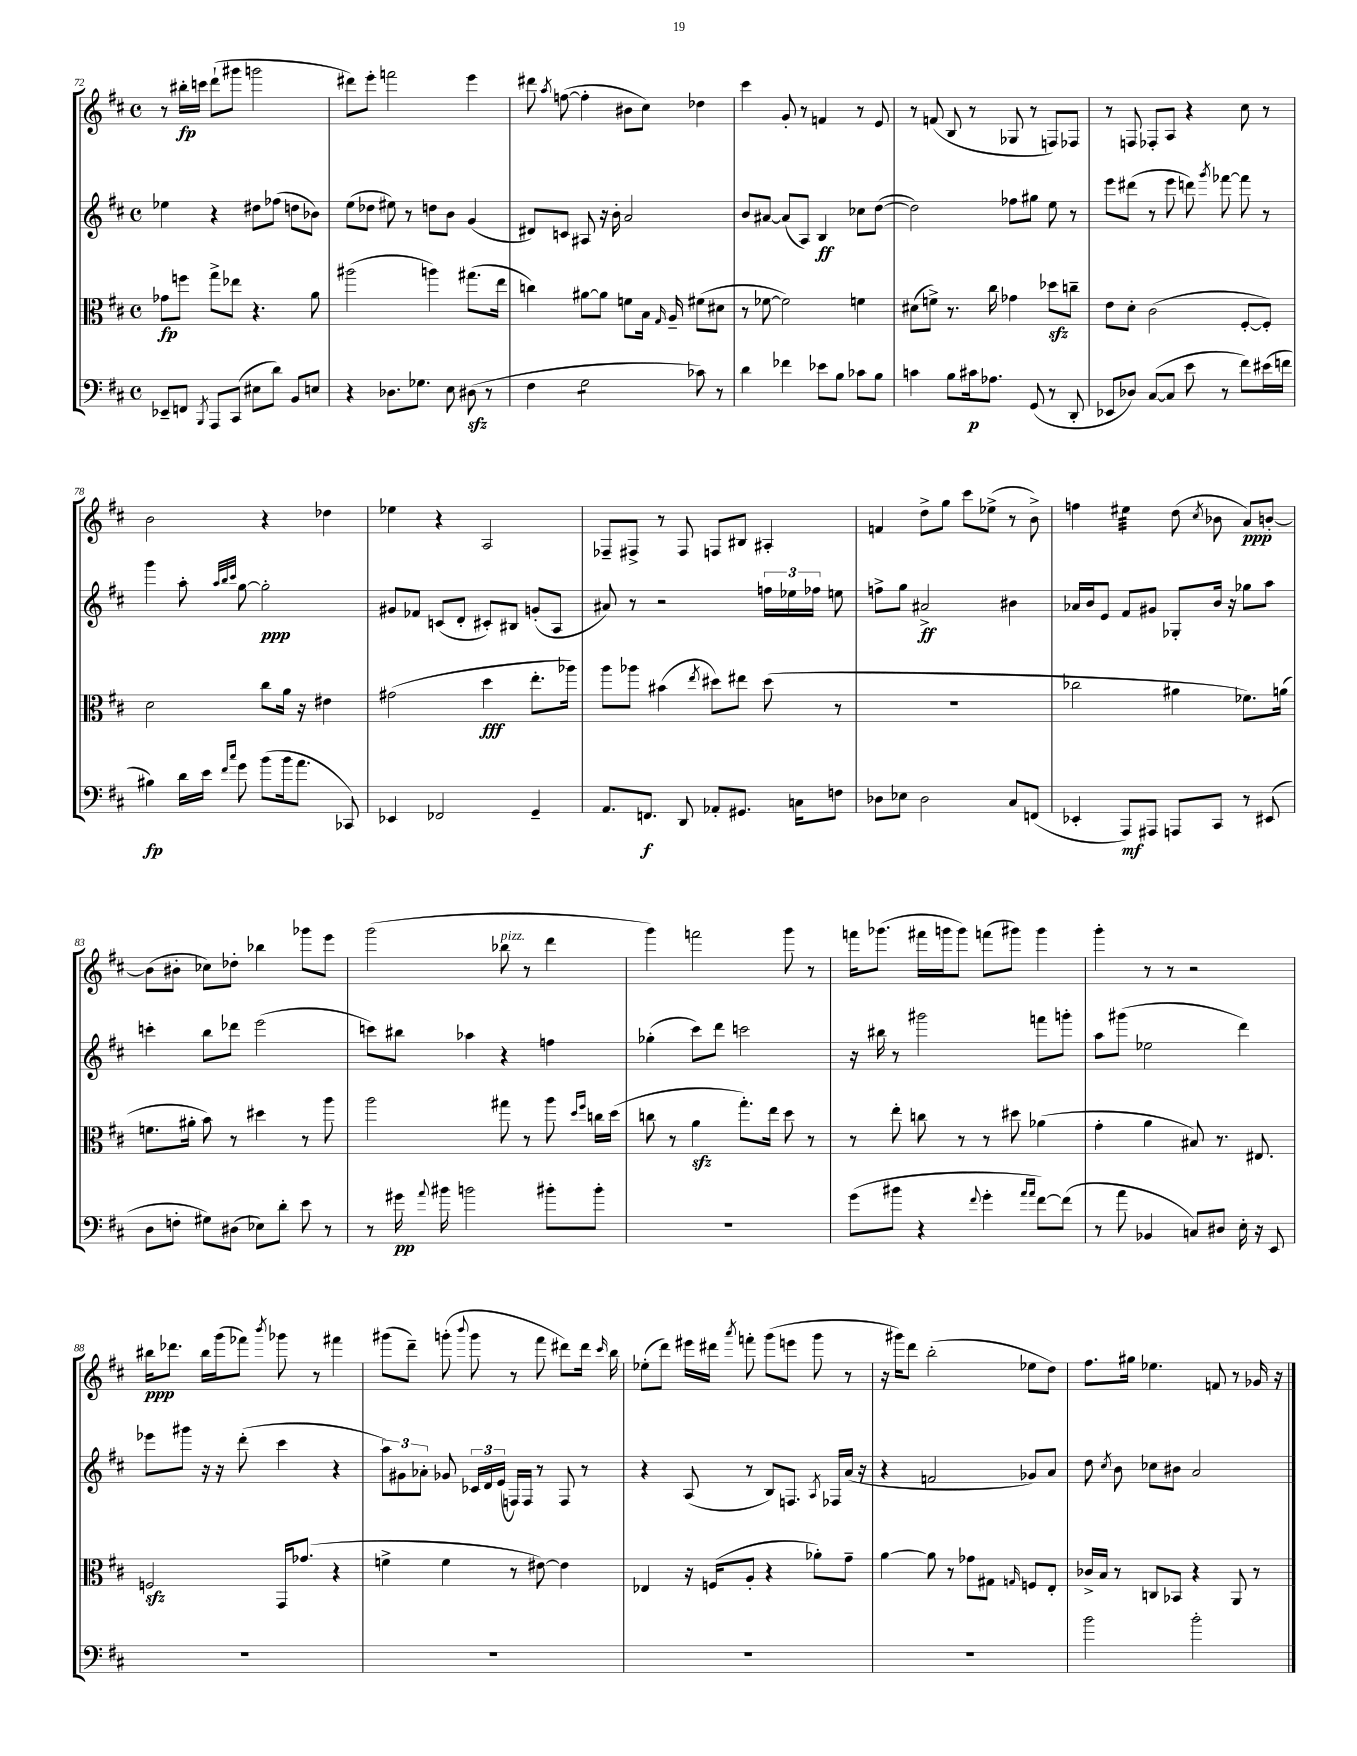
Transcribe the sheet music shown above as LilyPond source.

<<
\new StaffGroup <<
\new Staff = "s0" {
    \clef treble \key d \major \defaultTimeSignature \time 4/4
    \autoBeamOff r8 bis''16[-.\fp c'''16] d'''8[-!( gis'''8] g'''2 |
    dis'''8[) e'''8]-. f'''2 e'''4 |
    dis'''8 \acciaccatura { a''8 } f''8~( f''4-. bis'8[ cis''8]) des''4 |
    cis'''4 g'8-. r8 f'4 r8 e'8 |
    r8 f'8( b8 r8 ges8 r8 f8[) fes8] |
    r8 f8 fes8[-. a8] r4 cis''8 r8 |
    b'2 r4 des''4 |
    ees''4 r4 a2 |
    fes8[-- fis8]-> r8 fis8 f8[ bis8] ais4-. |
    f'4 d''8[-> g''8] cis'''8[ ees''8]->( r8 b'8->) |
    f''4 eis''4:32 d''8( \acciaccatura { cis''8 } bes'8 a'8[\ppp) b'8]~-. |
    b'8[( bis'8]-. ces''8[) des''8]-. bes''4 ges'''8[ e'''8] |
    g'''2( bes''8^\markup { \italic "pizz." } r8 d'''4 |
    g'''4) f'''2 g'''8 r8 |
    f'''16[ ges'''8.]( fis'''16[ g'''16 g'''8]) f'''8[( gis'''8]) gis'''4 |
    g'''4-. r8 r8 r2 |
    bis''16[\ppp des'''8.] bis''16[ g'''16( fes'''8]) \acciaccatura { b'''8 } ges'''8 r8 fis'''4 |
    gis'''8[( d'''8]--) g'''8-.( \appoggiatura { b'''8 } g'''8 r8 fis'''8 dis'''8[) dis'''16] \grace { cis'''16 } b''16 |
    ees''8[-.( d'''8]) eis'''16[ dis'''16] \acciaccatura { a'''8 } f'''8-. g'''8[( e'''8] g'''8 r8 |
    r16 gis'''16[) d'''8] b''2-.( ees''8[ d''8]) |
    fis''8.[ gis''16] ees''4. f'8 r8 ges'16 r16 \bar "|." |
}
\new Staff = "s1" {
    \clef treble \key d \major \defaultTimeSignature \time 4/4
    \autoBeamOff ees''4 r4 dis''8[ fes''8]( d''8[ bes'8]) |
    e''8[( des''8] eis''8) r8 d''8[ b'8] g'4( |
    dis'8[) c'8] ais8 r16 b'16-. a'2 |
    b'8[ ais'8]~ ais'8[( a8]) b4\ff ces''8[ d''8]~( |
    d''2) fes''8[ gis''8] e''8 r8 |
    e'''8[ dis'''8]( r8 e'''8 d'''8) \acciaccatura { g'''8 } fes'''8~ fes'''8 r8 |
    g'''4 a''8-. \grace { a''32[ b''32 cis'''32] } g''8~ g''2-.\ppp |
    gis'8[ fes'8] c'8[( d'8]-. cis'8[-.) bis8] g'8[-.( a8] |
    ais'8) r8 r2 \tuplet 3/2 { f''16[ ees''16 fes''16] } e''8 |
    f''8[-> g''8] ais'2->\ff bis'4 |
    aes'16[ b'16 e'8] fis'8[ gis'8] ges8[-. b'16] r16 ges''8[ a''8] |
    c'''4-. b''8[ des'''8] e'''2( |
    c'''8[) bis''8] aes''4 r4 f''4 |
    ges''4-.( cis'''8[) d'''8] c'''2 |
    r16 bis''16 r8 gis'''2 f'''8[ g'''8]-. |
    a''8[ gis'''8]( ees''2 d'''4) |
    ees'''8[ gis'''8] r16 r16 d'''8-.( cis'''4 r4 |
    \tuplet 3/2 { a''8[) gis'8 aes'8]-. } ges'8 \tuplet 3/2 { ces'16[ d'16 e'16]( } f16[) f16] r8 f8 r8 |
    r4 a8( r8 b8[) f8.] \acciaccatura { a8 } fes16[ a'16]( r16 |
    r4 f'2 ges'8[) a'8] |
    d''8 \acciaccatura { cis''8 } b'8 ces''8[ bis'8] a'2 \bar "|." |
}
\new Staff = "s2" {
    \clef alto \key d \major \defaultTimeSignature \time 4/4
    \autoBeamOff ges'8[\fp f''8] g''8[-> ees''8] r4. a'8 |
    ais''2( a''4) gis''8.[( e''16] |
    c''4) ais'8[~ ais'8] f'8[ b16] \grace { g16 } a16-- fis'8[( dis'8] |
    r8 fes'8~ fes'2) f'4 |
    dis'8[( f'8]->) r8. cis''16 ges'4 des''8[\sfz c''8]-- |
    e'8[ d'8]-. cis'2( fis8[~-. fis8]-.) |
    d'2 cis''8[ a'16] r16 eis'4 |
    gis'2( d''4\fff e''8.[-. aes''16]) |
    a''8[ aes''8] bis'4( \acciaccatura { e''8 } dis''8[) eis''8] dis''8( r8 |
    R1 |
    ces''2 ais'4 fes'8.[) a'16]( |
    f'8.[ ais'16]-. b'8) r8 dis''4 r8 a''8 |
    a''2 gis''8 r8 a''8 \grace { d''16[ fis''16] } c''16[ d''16]( |
    c''8 r8 a'4\sfz g''8.[-.) e''16] d''8 r8 |
    r8 e''8-. c''8 r8 r8 dis''8 aes'4( |
    g'4-. a'4 bis8) r8. eis8. |
    f2\sfz g,16[ ges'8.]( r4 |
    f'4-> f'4 r8 eis'8~) eis'4 |
    ees4 r16 f16[( a8]-. r4 aes'8[-.) g'8]-- |
    a'4~ a'8 r8 ges'8[ gis8] \grace { g16 } f8[ e8]-. |
    ces'16[-> b16] r8 c8[ bes,8] r4 a,8 r8 \bar "|." |
}
\new Staff = "s3" {
    \clef bass \key d \major \defaultTimeSignature \time 4/4
    \autoBeamOff ees,8[-- f,8] \acciaccatura { b,,8 } a,,8[ cis,8]( eis8[ d'8]) b,8[ e8] |
    r4 des8.[ ges8.] e8 dis8\sfz( r8 |
    fis4 g2:8 ces'8) r8 |
    d'4 fes'4 ees'8[ b8] ces'8[ b8] |
    c'4 b8[ cis'16\p aes8.] g,8( r8 d,8-. |
    ees,8[ des8]) cis8[~( cis8] e'8 r8 fis'8[) eis'16( f'16] |
    bis4\fp) d'16[ e'16] \grace { fis'16[ cis''16] } g'8 b'8[( b'16 a'8.] ces,8) |
    ees,4 fes,2 g,4-- |
    a,8.[ f,8.]\f d,8 aes,8[-. gis,8.] c16[ f8] |
    des8[ ees8] des2 cis8[ f,8]( |
    ees,4-. a,,8[\mf) ais,,8] a,,8[ cis,8] r8 eis,8( |
    d8[ f8]-. gis8[) dis8]( ees8[) d'8]-. e'8 r8 |
    r8 gis'16\pp \appoggiatura { a'8 } bis'16 b'2 bis'8[-. bis'8]-. |
    R1 |
    g'8[( bis'8] r4 \appoggiatura { fis'8 } g'4-. \grace { a'16[ a'16] } fis'8[~) fis'8]( |
    r8 a'8 bes,4 c8[) dis8] e16-. r16 e,8 |
    R1 |
    R1 |
    R1 |
    R1 |
    b'2 b'2-. \bar "|." |
}
>>
>>
\layout { \context { \Score currentBarNumber = #72 } }
